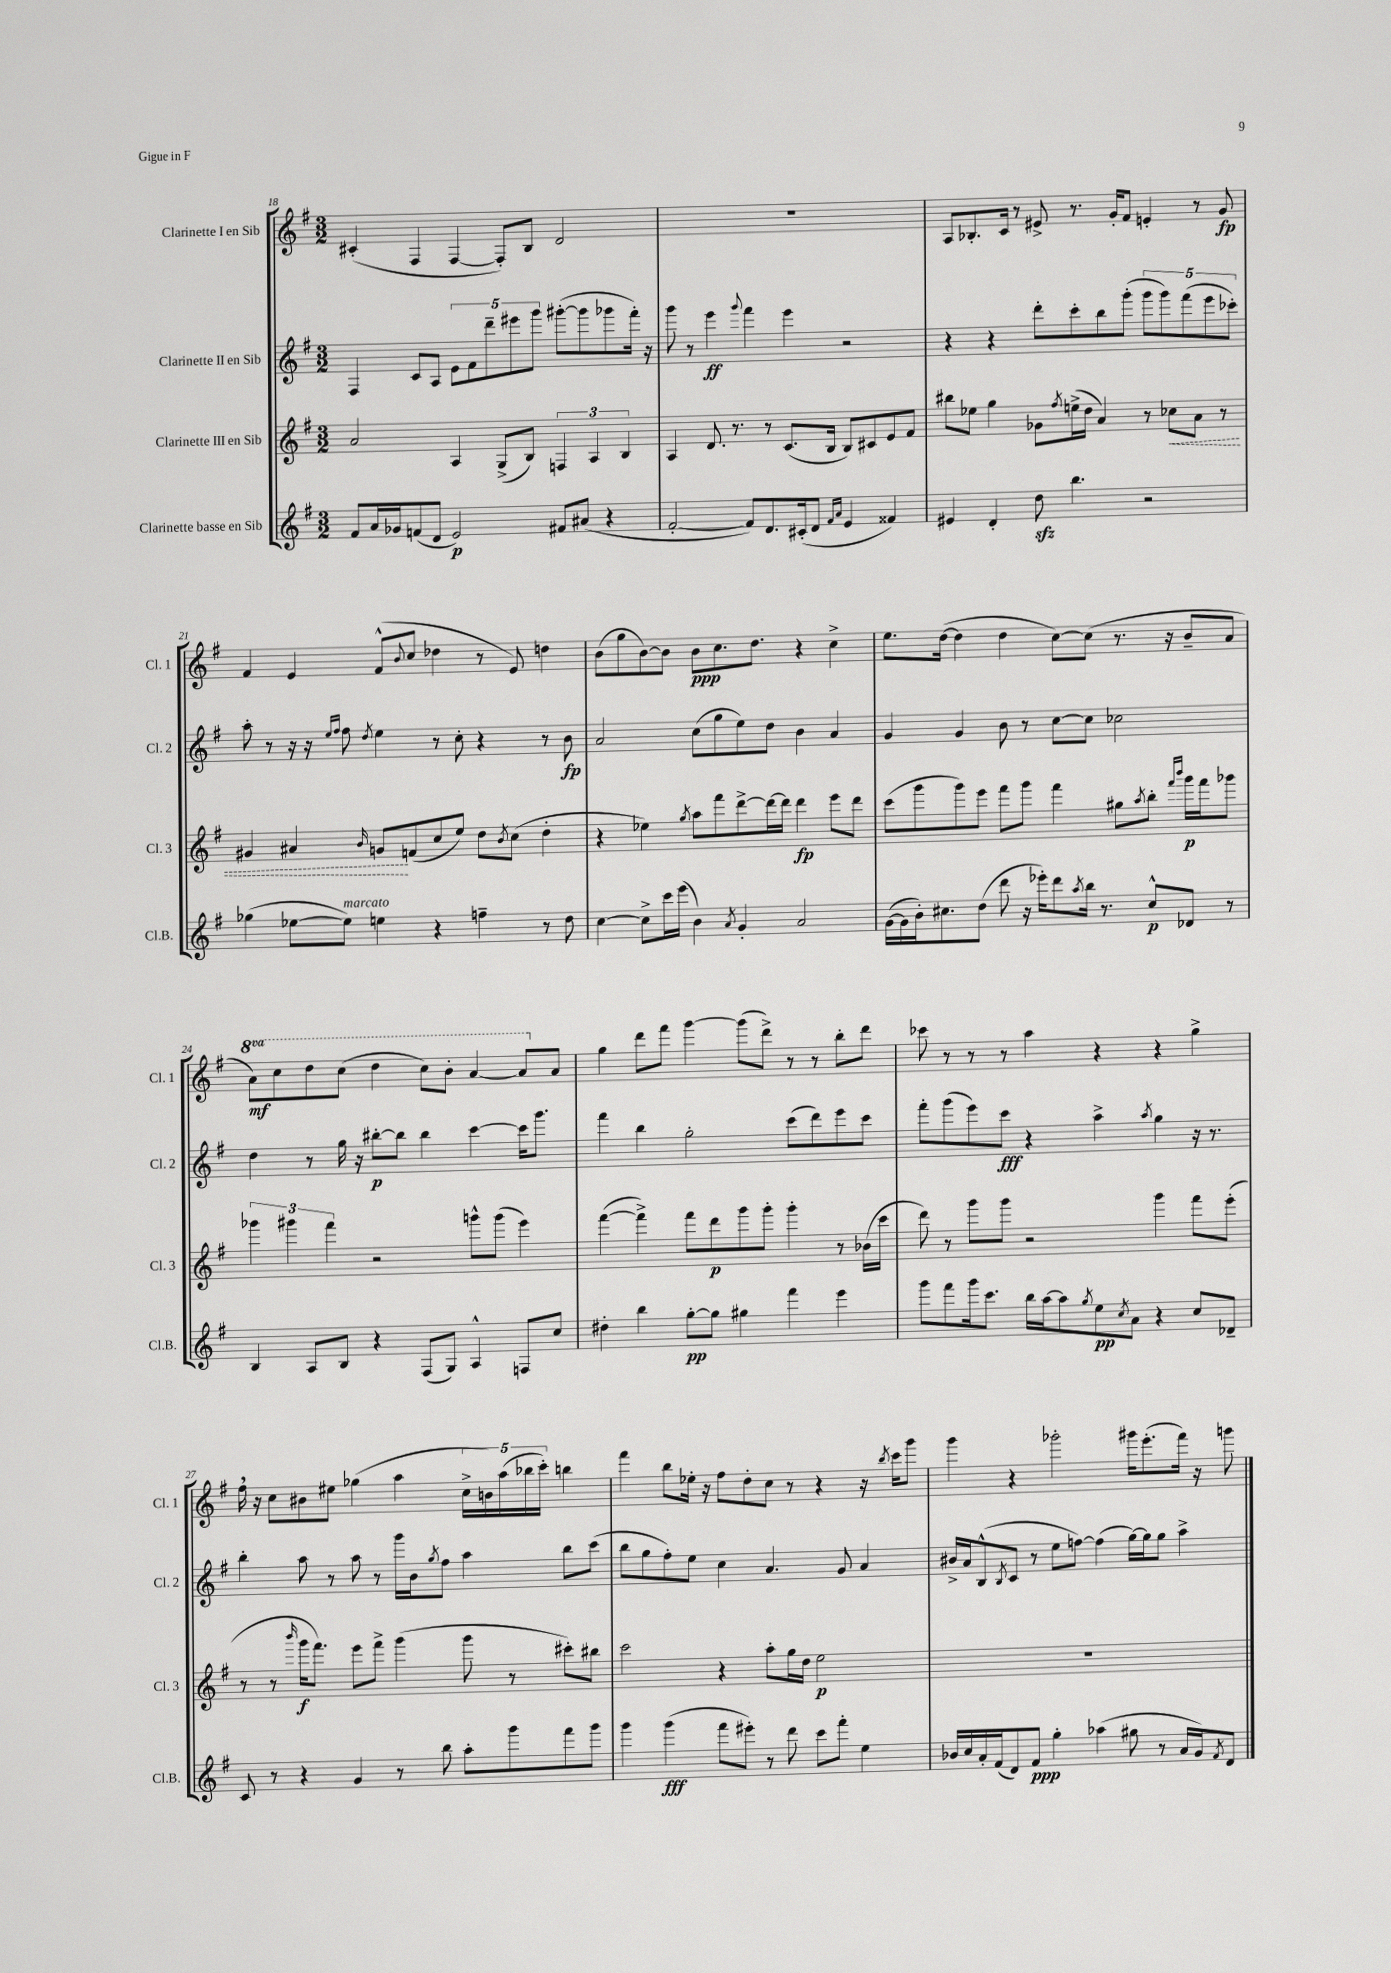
<<
\new StaffGroup <<
\new Staff = "s0" \with { instrumentName = "Clarinette I en Sib" shortInstrumentName = "Cl. 1" } {
    \clef treble \key g \major \numericTimeSignature \time 3/2 \set Staff.ottavationMarkups = #ottavation-simple-ordinals
    cis'4-.( fis4 fis4~ fis8-.) b8 d'2 |
    R1. |
    a8 bes8.-. c'16 r8 eis'8-> r8. g'16-. fis'8 e'4-. r8 g'8\fp |
    fis'4 e'4 fis'8-^( \appoggiatura { b'8 } c''8 des''4 r8 e'8) d''4 |
    b'8( g''8 b'8~) b'8 b'8\ppp c''8. d''8. r4 c''4-> |
    e''8. d''16~( d''4 d''4 c''8~) c''8( r8. r16 b'8-- a'8 |
    \ottava #1 a''8\mf) c'''8 d'''8 c'''8( d'''4 c'''8) b''8-. a''4~ a''8 \ottava #0 a'8 |
    g''4 d'''8 fis'''8 g'''4~ g'''8( d'''8->) r8 r8 b''8-. d'''8 |
    ces'''8 r8 r8 r8 a''4 r4 r4 g''4-> |
    fis''16 \breathe r16 c''8 bis'8 eis''8 ges''4( a''4 \tuplet 5/4 { c''16-> b'16) a''16( bes''16 c'''16-.) } b''4 |
    fis'''4 b''8 ees''16-. r16 fis''8 d''8-. c''8 r8 r4 r16 \acciaccatura { b''8 } c'''16 g'''8 |
    g'''4 r4 ges'''2-. gis'''16 e'''8.-.( fis'''16) r16 g'''8 \bar "|." |
}
\new Staff = "s1" \with { instrumentName = "Clarinette II en Sib" shortInstrumentName = "Cl. 2" } {
    \clef treble \key g \major \numericTimeSignature \time 3/2
    fis4 c'8 a8 \tuplet 5/4 { e'8 fis'8 d'''8-- eis'''8 g'''8 } gis'''8~-.( gis'''8 ges'''8 fis'''16-.) r16 |
    g'''8 r8 e'''4\ff \appoggiatura { g'''8 } fis'''4 e'''4 r2 |
    r4 r4 d'''8-. c'''8-. b''8 g'''8-.( \tuplet 5/4 { g'''8 g'''8) fis'''8( e'''8 ces'''8-.) } |
    a''8-. r8 r16 r16 \grace { e''16 fis''16 } fis''8 \acciaccatura { d''8 } e''4 r8 c''8-. r4 r8 b'8\fp |
    a'2 c''8( g''8 e''8) d''8 b'4 a'4 |
    g'4 g'4 b'8 r8 c''8~ c''8 ces''2 |
    d''4 r8 g''16 r16 bis''8~-.\p bis''8 bis''4 c'''4~ c'''16 g'''8. |
    fis'''4 b''4 g''2-. c'''8( d'''8) e'''8 c'''8 |
    fis'''8-. g'''8( e'''8) c'''8\fff r4 a''4-> \acciaccatura { a''8 } g''4 r16 r8. |
    b''4-. a''8 r8 a''8 r8 g'''16 b'16 \acciaccatura { g''8 } fis''8 a''4 b''8 c'''8( |
    b''8 g''8 fis''8-.) e''8 c''4 a'4. g'8 a'4 |
    bis'16-> a'16 b8-^( \acciaccatura { b8 } c'8 r8 e''8 f''8~) f''4( g''16~) g''16 g''8 a''4-> \bar "|." |
}
\new Staff = "s2" \with { instrumentName = "Clarinette III en Sib" shortInstrumentName = "Cl. 3" } {
    \clef treble \key g \major \numericTimeSignature \time 3/2
    a'2 a4 g8->( b8) \tuplet 3/2 { f4 a4 b4 } |
    a4 d'8. r8. r8 c'8.( b16 b8) cis'8 e'8 fis'8 |
    bis''8 ees''8 g''4 ges'8 \acciaccatura { fis''8 } e''16->( d''16 a'4) r8 \once \override Hairpin.style = #'dashed-line ces''8\< a'8 r8 |
    gis'4 ais'4 \grace { b'16 } g'8\! f'8( c''8 e''8) d''8 \acciaccatura { b'8 } c''8( d''4-. |
    r4 ees''4) \acciaccatura { g''8 } a''8 fis'''8 d'''8~-> d'''16~ d'''16 d'''4\fp e'''8 d'''8 |
    c'''8( g'''8 g'''8) e'''8 fis'''8 g'''8 fis'''4 gis''8 \acciaccatura { a''8 } b''8-. \grace { fis'''16 b'''16 } g'''16\p fis'''16 ges'''8 |
    \tuplet 3/2 { ges'''4 gis'''4 fis'''4 } r2 g'''8-^ g'''8( e'''4) |
    fis'''4~( fis'''4->) fis'''8 d'''8\p g'''8 g'''8-. g'''4-. r8 bes'16( c'''16 |
    d'''8) r8 g'''8 g'''8 r2 g'''4 fis'''8 e'''8-.( |
    r8 r8 \grace { b'''16 } g'''16\f fis'''8.) e'''8 fis'''8-> g'''4( g'''8 r8 cis'''8-.) bis''8 |
    c'''2 r4 a''8-. g''16 d''16 e''2\p |
    R1. \bar "|." |
}
\new Staff = "s3" \with { instrumentName = "Clarinette basse en Sib" shortInstrumentName = "Cl.B." } {
    \clef treble \key g \major \numericTimeSignature \time 3/2
    fis'8 a'16 ges'16 f'8( d'8 e'2\p) fis'8 ais'8( r4 |
    fis'2~-. fis'8) d'8. cis'16-.( d'8 \grace { fis'16 a'16 } e'4 fisis'4) |
    eis'4 d'4-. d''8\sfz b''4. r2 |
    ges''4( ees''8~ ees''8^\markup { \italic "marcato" }) e''4 r4 f''4-- r8 d''8 |
    c''4~ c''8-> c'''16 e'''16( b'4) \acciaccatura { a'8 } g'4-. a'2 |
    g'16~( g'16 b'16-.) cis''8. d''8( d'''8 r16 ees'''16-.) d'''8 \acciaccatura { a''8 } b''16 r8. cis''8-^\p des'8 r8 |
    b4 a8 b8 r4 fis8( g8) a4-^ f8 c''8 |
    dis''4-. b''4 g''8~-.\pp g''8 gis''4 fis'''4 e'''4 |
    g'''8 fis'''8 g'''16 c'''8. b''16 a''16~ a''8 \acciaccatura { g''8 } e''8\pp \acciaccatura { c''8 } a'8 r4 c''8 des'8-- |
    c'8 r8 r4 g'4 r8 b''8 a''8-. g'''8 fis'''8 g'''8 |
    g'''4 g'''4\fff( fis'''8 eis'''8-.) r8 d'''8 c'''8 fis'''8-. e''4 |
    bes'16 c''16 a'16-. fis'16( d'8) fis'8\ppp g''4-. aes''4( gis''8 r8 a'16 g'16) \acciaccatura { fis'8 } d'8 \bar "|." |
}
>>
>>
\layout { \context { \Score currentBarNumber = #18 } }
